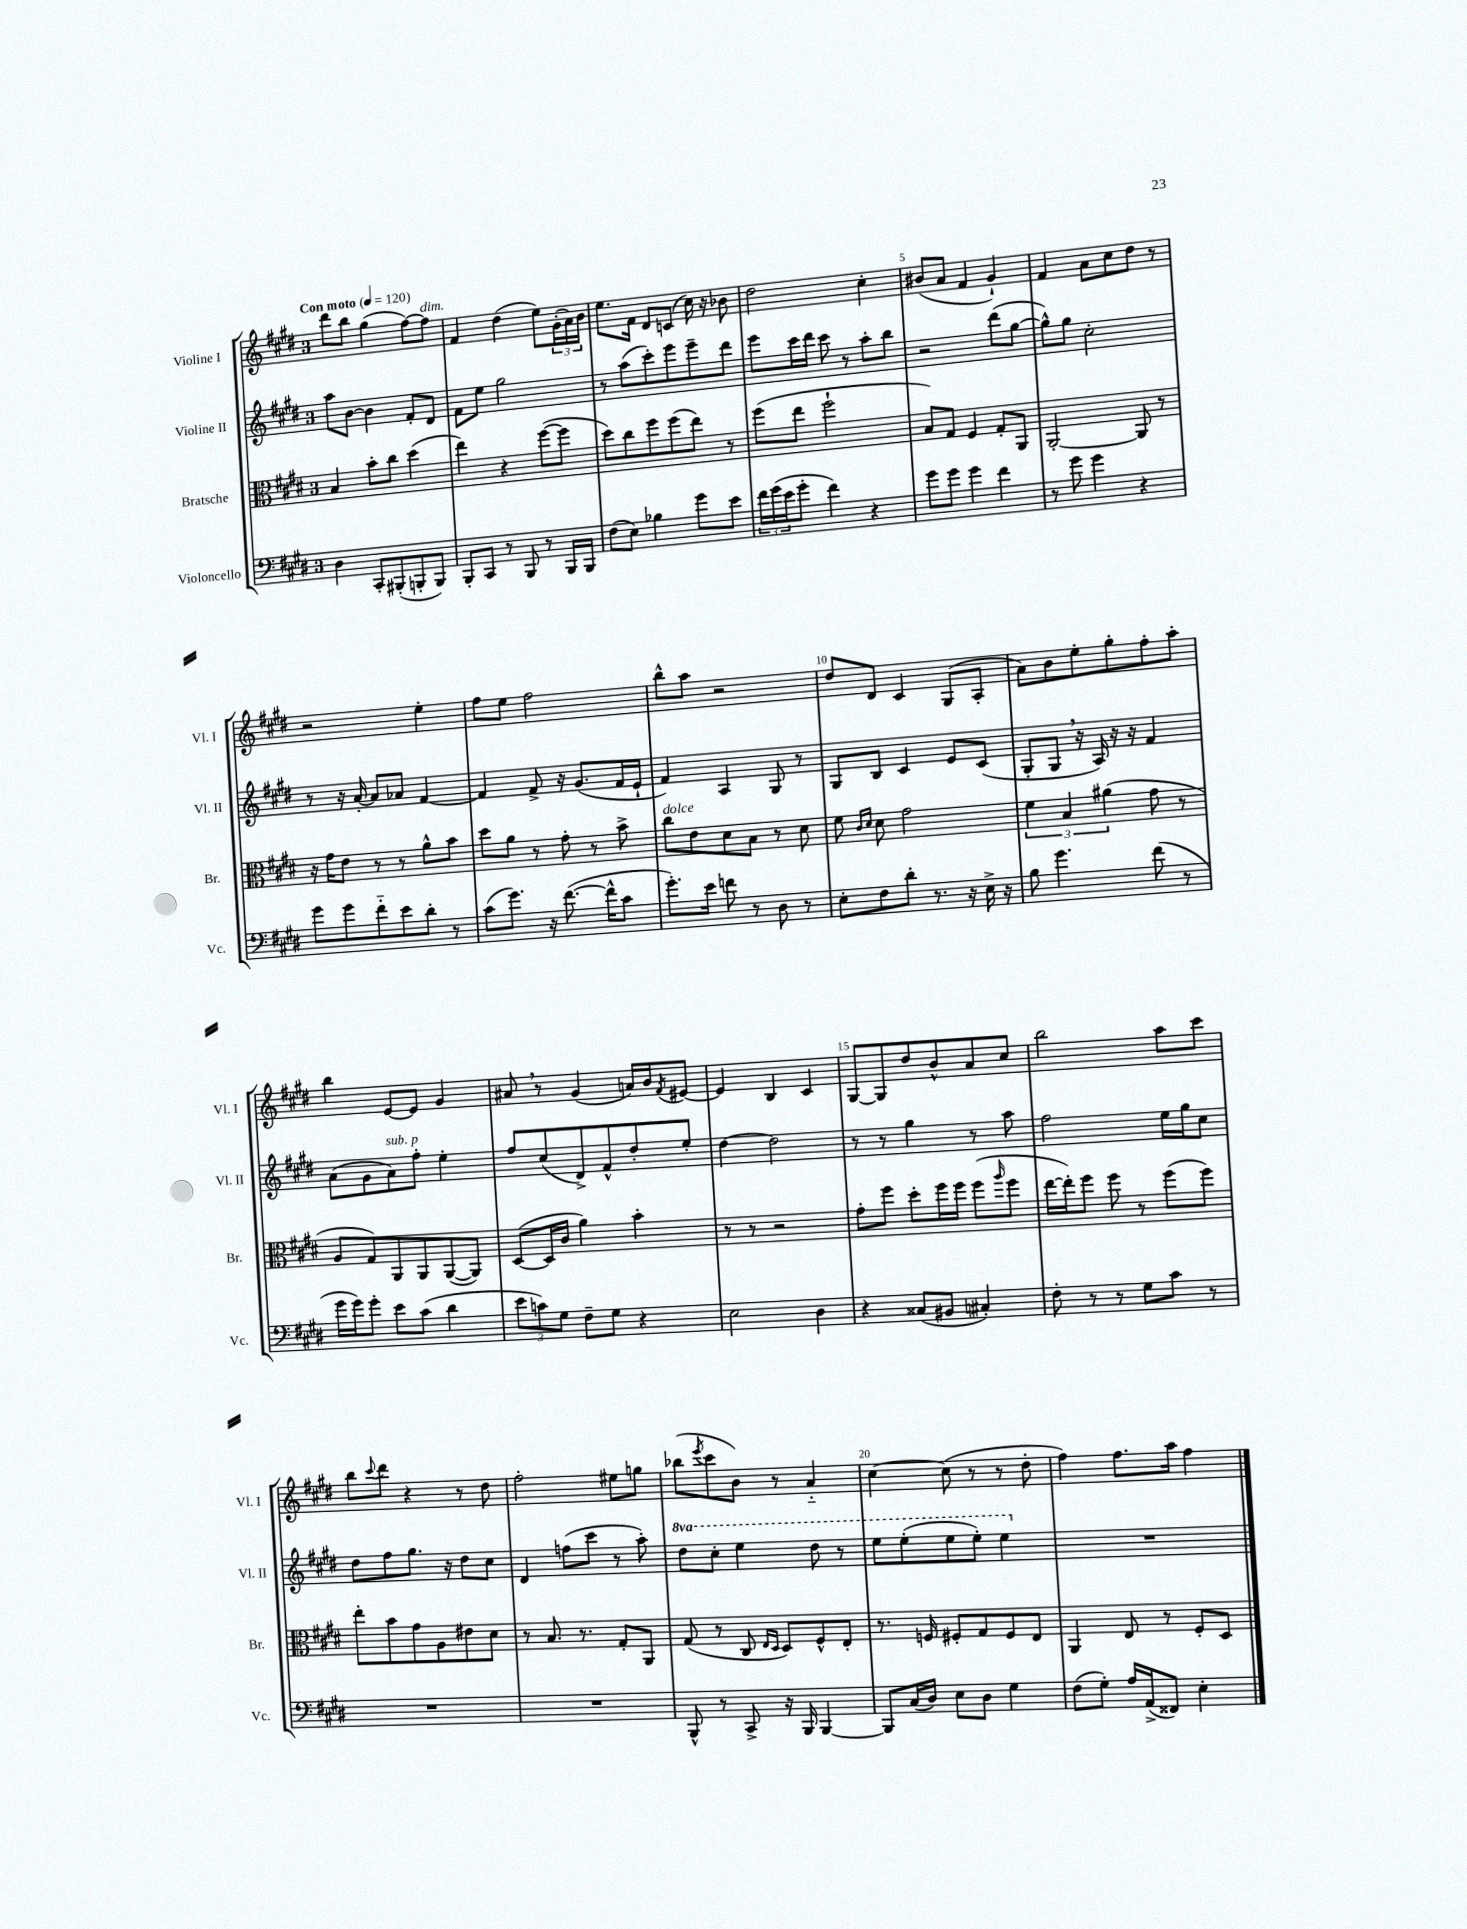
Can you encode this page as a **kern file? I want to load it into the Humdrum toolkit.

**kern	**kern	**kern	**kern
*part4	*part3	*part2	*part1
*staff4	*staff3	*staff2	*staff1
*I"Violoncello	*I"Bratsche	*I"Violine II	*I"Violine I
*I'Vc.	*I'Br.	*I'Vl. II	*I'Vl. I
*clefF4	*clefC3	*clefG2	*clefG2
*k[f#c#g#d#]	*k[f#c#g#d#]	*k[f#c#g#d#]	*k[f#c#g#d#]
*M3/4	*M3/4	*M3/4	*M3/4
*MM120	*MM120	*MM120	*MM120
=1	=1	=1	=1
!	!	!	!LO:TX:a:B:t=Con moto
4D#\	4B/	8aa\L	8ddd#\L
.	.	[8b\J	8bb\J
8CC#'/L	8b'\L	4b\]	(4gg#\
(8BBB#X'/	8cc#\J	.	.
8BBBn'/	(4dd#\	8f#'/L	[8ff#\L)
!	!	!	!LO:TX:a:i:t=dim.
8BBB/J)	.	8d#/J	8ff#\J]
=2	=2	=2	=2
8BBB'/L	4ee\)	8f#\L	4f#/
8CC#/J	.	8ee\J	.
8r	4r	2gg#\	(4dd#\
8BBB/	.	.	.
8r	([8ff#\L	.	8ee\L)
16BBB/LL	8ff#\J]	.	(24g#'\L
.	.	.	24a\)
16BBB/JJ	.	.	.
.	.	.	24b\JJ
=3	=3	=3	=3
(8F#\L	8dd#\L)	8r	8.ee\L
8E\J)	8cc#\	(8aa\L	.
.	.	.	16f#\Jk
4B-X\	8ff#\	8ccc#'\)	8d#/L
.	(8ff#\	8eee\	(8cn/J
8g#\L	8ee\J)	8eee~\	16cc#\)
.	.	.	16r
8e\J	8r	8ddd#\J	8b-X\
=4	=4	=4	=4
24f#\LL	(8ff#\L	8eee\L	2dd#\
(24g#\	.	.	.
24e\J	.	.	.
8g#'\J	8ee\J	16ccc#\L	.
.	.	16ddd#\JJ	.
4f#\)	2ff#`\	8ccc#\	.
.	.	8r	.
4r	.	8aa'\L	4cc#'\
.	.	8bb\J	.
=5	=5	=5	=5
8g#\L	8B/L)	2r	(8b#X/L
8g#\J	8G#/J	.	8a/J
4g#\	4F#/	.	4f#/
4f#\	8G#'/L	(8ddd#\L	4g#`/)
.	8AA/J	[8gg#\J	.
=6	=6	=6	=6
8r	[2AA'/	8gg#^^\L])	4f#/
8g#\	.	8gg#\J	.
4g#\	.	2cc#'\	8a\L
.	.	.	8cc#\
4r	8AA/]	.	8dd#\J
.	8r	.	8r
!!LO:LB:g=z
=7	=7	=7	=7
8g#\L	16r	8r	2r
.	16g#\KL	.	.
8g#\	8e\J	16r	.
.	.	[16a'/	.
8f#\	8r	8a/L]	.
8e\	8r	8a-X/J	.
8d#'\J	8a^^\L	[4f#/	4ee'\
8r	8b\J	.	.
=8	=8	=8	=8
(8c#\L	8dd#\L	4f#/]	8ff#\L
8.g#\J)	8a\J	.	8ee\J
.	8r	8f#^/	2ff#\
16r	.	.	.
([8.f#\	8g#'\	16r	.
.	.	(8.g#/L	.
.	8r	.	.
16f#^^\KL]	.	.	.
8c#\J	8b^\	16f#/L	.
.	.	16e`/JJ	.
=9	=9	=9	=9
!	!LO:TX:a:i:t=dolce	!	!
8.g#'\L)	8cc#\L	4f#/)	8bb^^\L
.	8e\	.	8aa\J
16e\Jk	.	.	.
8fn\	8d#\	4A/	2r
8r	8B\J	.	.
8D#\	8r	8G#/	.
8r	8d#\	8r	.
=10	=10	=10	=10
8E'\L	8f#\	8G#/L	8dd#/L
.	16qqc#/LL	.	.
.	16qqd#/JJ	.	.
8F#\	8d#\	8B/J	8d#/J
8d#'\J	2g#\	4c#/	4c#/
8.r	.	.	.
.	.	8e/L	(8G#/L
16r	.	.	.
16E^\	.	(8c#/J	8A'/J
16r	.	.	.
=11	=11	=11	=11
8B\	6f#\	8G#'/L	8a\L)
4.g#\	.	8G#,/J	8b\
.	6B/	.	.
.	.	16r	8ee'\
.	.	16A/)	.
.	(6a#X\	.	.
.	.	16r	8gg#'\
.	.	16r	.
(8f#\	8g#\	4f#/	8ff#'\
8r	8r	.	8aa'\J
!!LO:LB:g=z
=12	=12	=12	=12
16g#\LL	8A/L	(8a\L	4bb\
16g#\J)	.	.	.
8g#'\J	8G#/)	8g#\	.
!	!	!LO:TX:a:i:t=sub. p	!
8e\L	8AA/	8a\)	[8e/L
(8c#\J	8AA/	8ff#'\J	8e/J]
4d#\	([8AA/	4ee'\	4g#/
.	8AA/J])	.	.
=13	=13	=13	=13
12e\L	([8D#/L	8ff#/L	8a#X,/
12cn\)	.	.	.
.	16D#/L]	(8cc#/	8r
12G#\J	.	.	.
.	16c#/JJ	.	.
8F#~\L	4a\)	8d#^/)	(4g#/
8G#\J	.	8f#^^/	.
4r	4b'\	8dd#'/	16an/LL)
.	.	.	16b/J
.	.	.	8qf#/
.	.	8ee'/J	[8e#X/J
=14	=14	=14	=14
2E\	8r	[4dd#\	4e#/]
.	8r	.	.
.	2r	2dd#\]	4B/
4D#\	.	.	4c#/
=15	=15	=15	=15
4r	8g#'\L	8r	[8G#/L
.	8ff#\J	8r	8G#/]
(8C##X/L	8dd#'\L	4gg#\	8dd#/
8BB#X/J	16ff#\L	.	8b^^/
.	16ff#\JJ	.	.
4C#X'/)	(8ff#\L	8r	8a/
.	16qqaa/	.	.
.	8ff#\J	8aa\	8cc#/J
=16	=16	=16	=16
8F#'\	[16ee\LL	2ff#\	2bb\
.	16ee'\J])	.	.
8r	8ff#\J	.	.
8r	8ff#\	.	.
8G#\L	8r	.	.
8c#\J	(8ff#\L	16ee\LL	8aa\L
.	.	16gg#\J	.
8r	8ff#\J)	8cc#\J	8ccc#\J
!!LO:LB:g=z
=17	=17	=17	=17
2.r	8ee'\L	8dd#\L	8bb\L
.	.	.	8qqccc#/
.	8b\	8ff#\	8ddd#\J
.	8g#\	8.gg#\J	4r
.	8A\	.	.
.	.	16r	.
.	8e#X\	8dd#\L	8r
.	8d#\J	8cc#\J	8dd#\
=18	=18	=18	=18
2.r	8r	4d#/	2ff#'\
.	8.B/	.	.
.	.	(8ffn\L	.
.	8.r	.	.
.	.	8ccc#\J	.
.	8G#'/L	8r	8ee#X\L
.	8AA/J	8aa'\)	8ggn\J
=19	=19	=19	=19
*	*	*8va	*
8BBB^^/	(8G#/	8ddd#\L	(8bb-X\L
.	.	.	8qeee/
8r	8r	8ccc#'\J	8ccc#\
8CC#^/	8C#/	4eee\	8b\J)
.	16qqE/LL	.	.
.	16qqD#/JJ	.	.
16r	8D#/L)	.	8r
16BBB/	.	.	.
[4BBB/	8F#^^/	8ddd#\	4a/
.	8E'/J	8r	.
=20	=20	=20	=20
8BBB/L]	8.r	8eee\L	[4cc#\
(16C#/L	.	(8eee'\	.
16D#/JJ)	16Fn/	.	.
8E\L	8F#X'/L	8eee\	(8cc#\]
8D#\J	8G#/	8eee'\J)	8r
4G#\	8F#/	4eee\	8r
.	8E/J	.	8dd#'\
=21	=21	=21	=21
*	*	*X8va	*
(8F#\L	4AA/	2.r	4ff#\)
8G#'\J)	.	.	.
16A/LL	8E/	.	8.ff#\L
(16AA^/J	.	.	.
8FF##X/J)	8r	.	.
.	.	.	16aa\Jk
4E'\	8F#'/L	.	4ff#\
.	8D#/J	.	.
==	==	==	==
*-	*-	*-	*-
